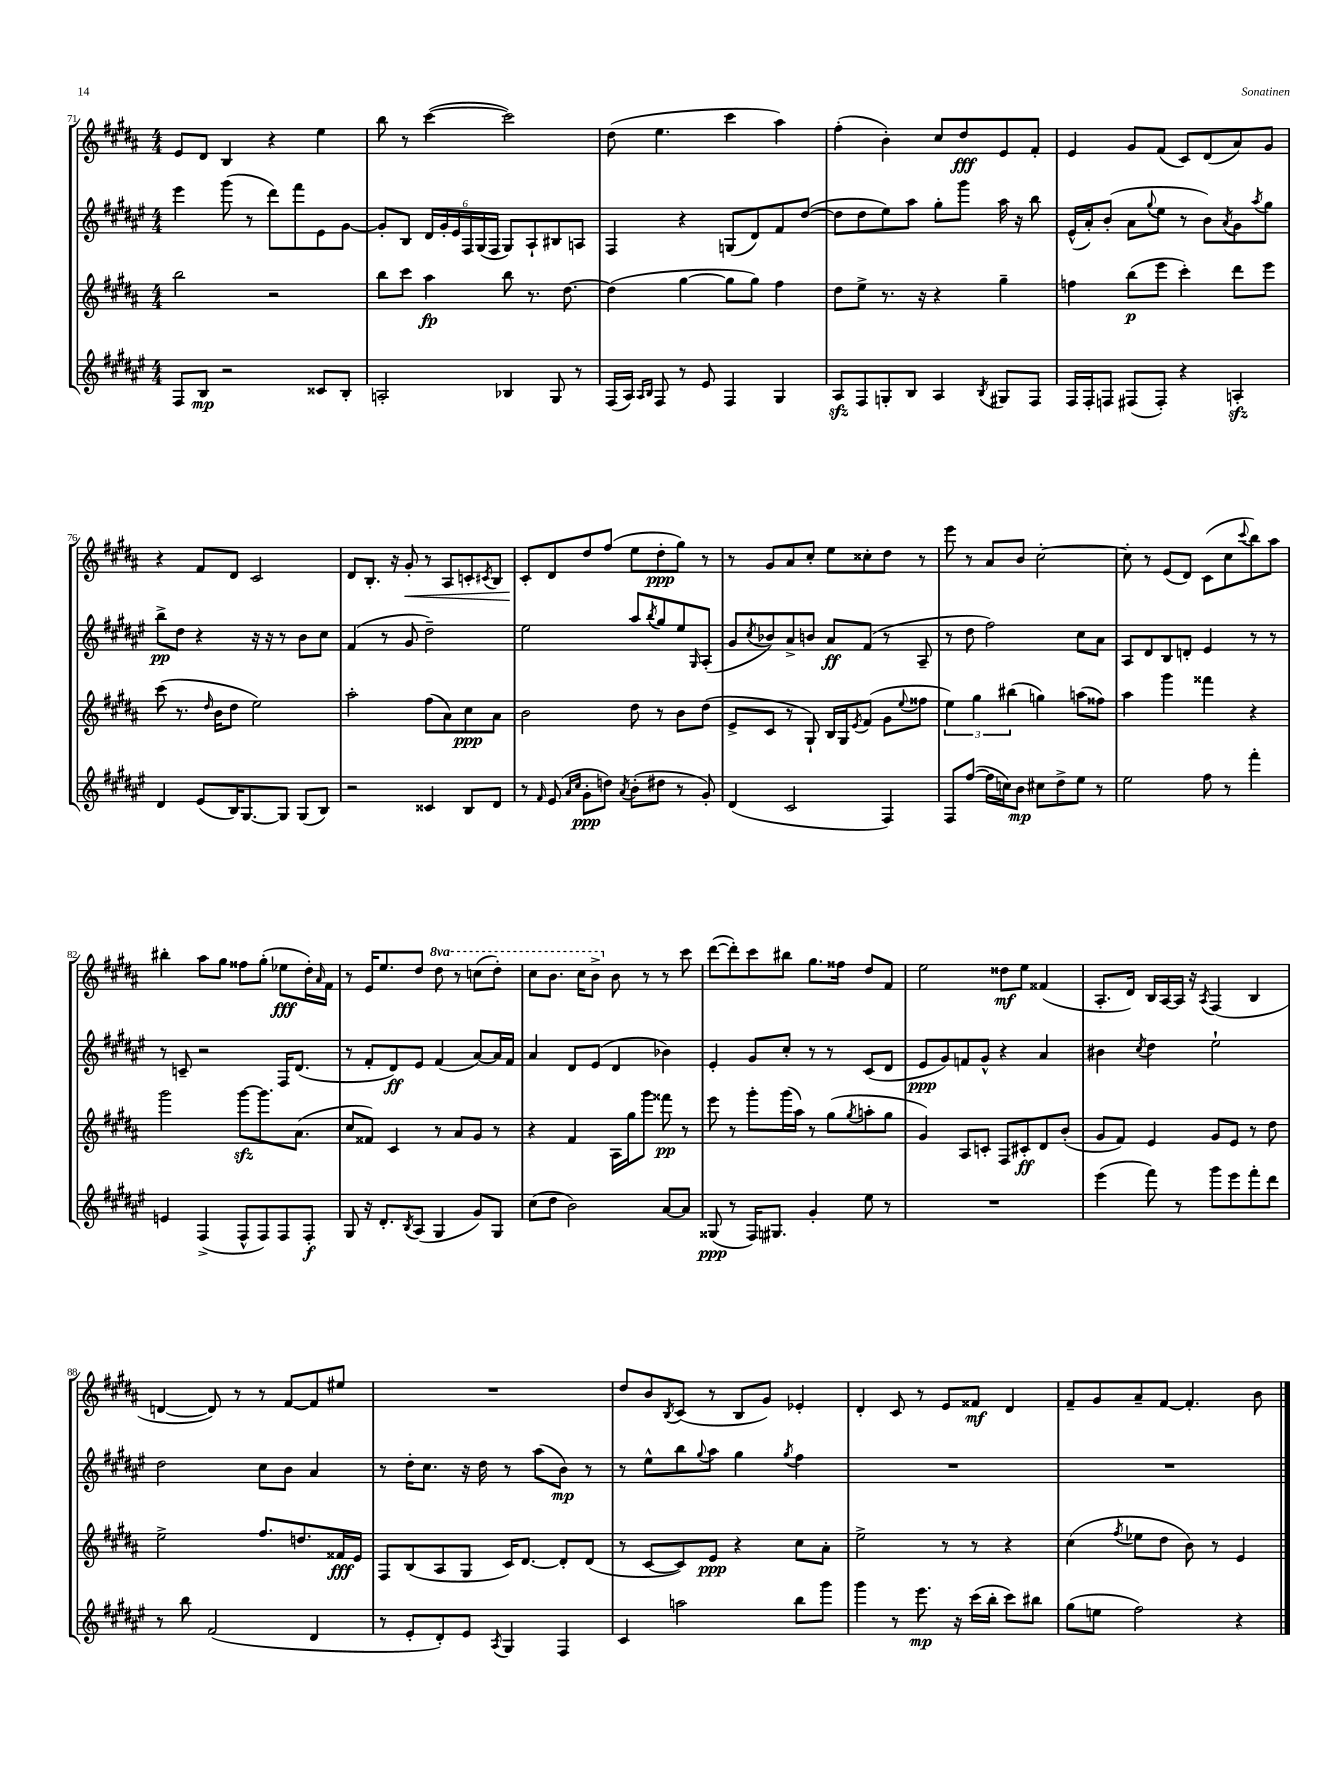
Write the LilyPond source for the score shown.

<<
\new StaffGroup <<
\new Staff = "s0" {
    \clef treble \key b \major \numericTimeSignature \time 4/4 \set Staff.ottavationMarkups = #ottavation-simple-ordinals
    e'8 dis'8 b4 r4 e''4 |
    b''8 r8 cis'''4~( cis'''2) |
    dis''8( e''4. cis'''4 ais''4) |
    fis''4-.( b'4-.) cis''8 dis''8\fff e'8 fis'8-. |
    e'4 gis'8 fis'8( cis'8) dis'8( ais'8) gis'8 |
    r4 fis'8 dis'8 cis'2 |
    dis'8 b8.-. r16 gis'8-.\< r8 ais8 c'8-. \acciaccatura { cis'8 } b8 |
    cis'8-.\! dis'8 dis''8 fis''8( e''8 dis''8-.\ppp gis''8) r8 |
    r8 gis'8 ais'8 cis''8-. e''8 cisis''8-. dis''8 r8 |
    e'''8 r8 ais'8 b'8 cis''2~-. |
    cis''8-. r8 e'8( dis'8) cis'8( cis''8 \appoggiatura { cis'''8 } b''8) ais''8 |
    bis''4-. ais''8 gis''8 fisis''8 gis''8-.( ees''8\fff dis''16-.) \grace { ais'16 } fis'16 |
    r8 e'16 e''8. dis''8 \ottava #1 dis'''8 r8 c'''8( dis'''8-.) |
    cis'''8 b''8. cis'''16 b''8-> \ottava #0 b'8 r8 r8 cis'''8 |
    dis'''8~( dis'''8-.) cis'''8 bis''8 gis''8. fisis''16 dis''8 fis'8 |
    e''2 disis''8\mf e''8 fisis'4( |
    ais8.-. dis'16) b16 ais16~ ais16 r16 \acciaccatura { ais8 } fis4( b4 |
    d'4~ d'8) r8 r8 fis'8~ fis'8 eis''8 |
    R1 |
    dis''8 b'8 \acciaccatura { b8 } cis'8( r8 b8 gis'8) ees'4-. |
    dis'4-. cis'8 r8 e'8 fisis'8\mf dis'4 |
    fis'8-- gis'8 ais'8-- fis'8~ fis'4.-. b'8 \bar "|." |
}
\new Staff = "s1" {
    \clef treble \key fis \major \numericTimeSignature \time 4/4
    eis'''4 gis'''8( r8 dis'''8) fis'''8 eis'8 gis'8~ |
    gis'8-. b8 \tuplet 6/4 { dis'16 gis'16-. eis'16 fis16 gis16( fis16 } gis8) ais8-! bis8 a8 |
    fis4 r4 g8( dis'8) fis'8 dis''8~( |
    dis''8 dis''8 eis''8) ais''8 gis''8-. gis'''8 ais''16 r16 b''8 |
    eis'16-^( ais'16-.) b'8-.( ais'8 \appoggiatura { gis''8 } eis''8 r8 b'8) \acciaccatura { ais'8 } gis'8 \acciaccatura { ais''8 } gis''8 |
    b''8->\pp dis''8 r4 r16 r16 r8 b'8 cis''8 |
    fis'4( r8 gis'8 dis''2--) |
    eis''2 ais''8 \acciaccatura { b''8 } gis''8 eis''8 \grace { gis16 } ais8-.( |
    gis'8 \acciaccatura { cis''8 } bes'8) ais'8-> b'8 ais'8\ff fis'8( r8 ais8-- |
    r8 dis''8 fis''2) cis''8 ais'8 |
    ais8 dis'8 b8 d'8-. eis'4 r8 r8 |
    r8 c'8-- r2 fis16 dis'8.( |
    r8 fis'8-. dis'8\ff) eis'8 fis'4( ais'8~) ais'16 fis'16 |
    ais'4 dis'8 eis'8( dis'4 bes'4) |
    eis'4-. gis'8 cis''8-. r8 r8 cis'8( dis'8 |
    eis'8\ppp gis'8) f'8 gis'8-^ r4 ais'4 |
    bis'4 \acciaccatura { cis''8 } dis''4 eis''2-! |
    dis''2 cis''8 b'8 ais'4 |
    r8 dis''16-. cis''8. r16 dis''16 r8 ais''8( b'8\mp) r8 |
    r8 eis''8-^ b''8 \appoggiatura { gis''8 } ais''8 gis''4 \acciaccatura { gis''8 } fis''4 |
    R1 |
    R1 \bar "|." |
}
\new Staff = "s2" {
    \clef treble \key b \major \numericTimeSignature \time 4/4
    b''2 r2 |
    b''8 cis'''8 ais''4\fp b''8 r8. dis''8.~ |
    dis''4( gis''4~ gis''8 gis''8) fis''4 |
    dis''8 e''8-> r8. r16 r4 gis''4-- |
    f''4 b''8\p( e'''8 cis'''4-.) dis'''8 e'''8 |
    cis'''8( r8. \grace { dis''16 } b'16 dis''8 e''2) |
    ais''2-. fis''8( ais'8) cis''8\ppp ais'8 |
    b'2 dis''8 r8 b'8 dis''8( |
    e'8-> cis'8 r8 gis8-!) b16 gis16 \acciaccatura { e'8 } fis'8( gis'8 \appoggiatura { e''8 } fisis''8 |
    \tuplet 3/2 { e''4) gis''4 bis''4( } g''4) a''8( fisis''8) |
    ais''4 gis'''4 fisis'''4 r4 |
    gis'''2 gis'''8~\sfz gis'''8. ais'8.( |
    cis''8 fisis'8) cis'4 r8 ais'8 gis'8 r8 |
    r4 fis'4 ais16 gis''16 gis'''8 fisis'''8\pp r8 |
    e'''8 r8 gis'''8-. gis'''16( ais''16) r8 gis''8( \acciaccatura { gis''8 } a''8-. gis''8 |
    gis'4) ais8 c'8-. fis8 cis'8-.\ff dis'8 b'8-.( |
    gis'8 fis'8) e'4 gis'8 e'8 r8 dis''8 |
    e''2-> fis''8. d''8. fisis'16\fff e'16 |
    fis8 b8( ais8 gis8 cis'16) dis'8.~ dis'8-. dis'8( |
    r8 cis'8~ cis'8) e'8\ppp r4 cis''8 ais'8-. |
    e''2-> r8 r8 r4 |
    cis''4( \acciaccatura { fis''8 } ees''8 dis''8 b'8) r8 e'4 \bar "|." |
}
\new Staff = "s3" {
    \clef treble \key fis \major \numericTimeSignature \time 4/4
    fis8 b8\mp r2 cisis'8 b8-. |
    a2-. bes4 gis8 r8 |
    fis16( ais16) \grace { ais16 b16 } fis8 r8 eis'8 fis4 gis4 |
    ais8\sfz fis8 g8-. b8 ais4 \acciaccatura { b8 } gis8 fis8 |
    fis16 fis16-. f8 fis8( fis8-.) r4 a4-.\sfz |
    dis'4 eis'8( b16) gis8.~ gis8 gis8( b8) |
    r2 cisis'4 b8 dis'8 |
    r8 \grace { fis'16 } eis'8( \grace { ais'16 cis''16 } gis'8-.\ppp d''8) \acciaccatura { ais'8 } b'8-.( dis''8 r8 gis'8-.) |
    dis'4( cis'2 fis4) |
    fis8 fis''8~( fis''16 c''16) b'8\mp cis''8 dis''8-> eis''8 r8 |
    eis''2 fis''8 r8 fis'''4-. |
    e'4 fis4->( fis8-^ fis8) fis8 fis8-.\f |
    gis8 r16 dis'8.-. \acciaccatura { b8 } ais8( gis4 gis'8) gis8 |
    cis''8( dis''8 b'2) ais'8~ ais'8 |
    gisis8\ppp( r8 fis16) gis8. gis'4-. eis''8 r8 |
    R1 |
    eis'''4( fis'''8) r8 gis'''8 eis'''8 fis'''8-. dis'''8 |
    r8 b''8 fis'2( dis'4 |
    r8 eis'8-. dis'8-.) eis'8 \acciaccatura { ais8 } gis4 fis4 |
    cis'4 a''2 b''8 gis'''8 |
    gis'''4 r8 eis'''8.\mp r16 cis'''16( b''16-. cis'''8) bis''8 |
    gis''8( e''8 fis''2) r4 \bar "|." |
}
>>
>>
\layout { \context { \Score currentBarNumber = #71 } }
